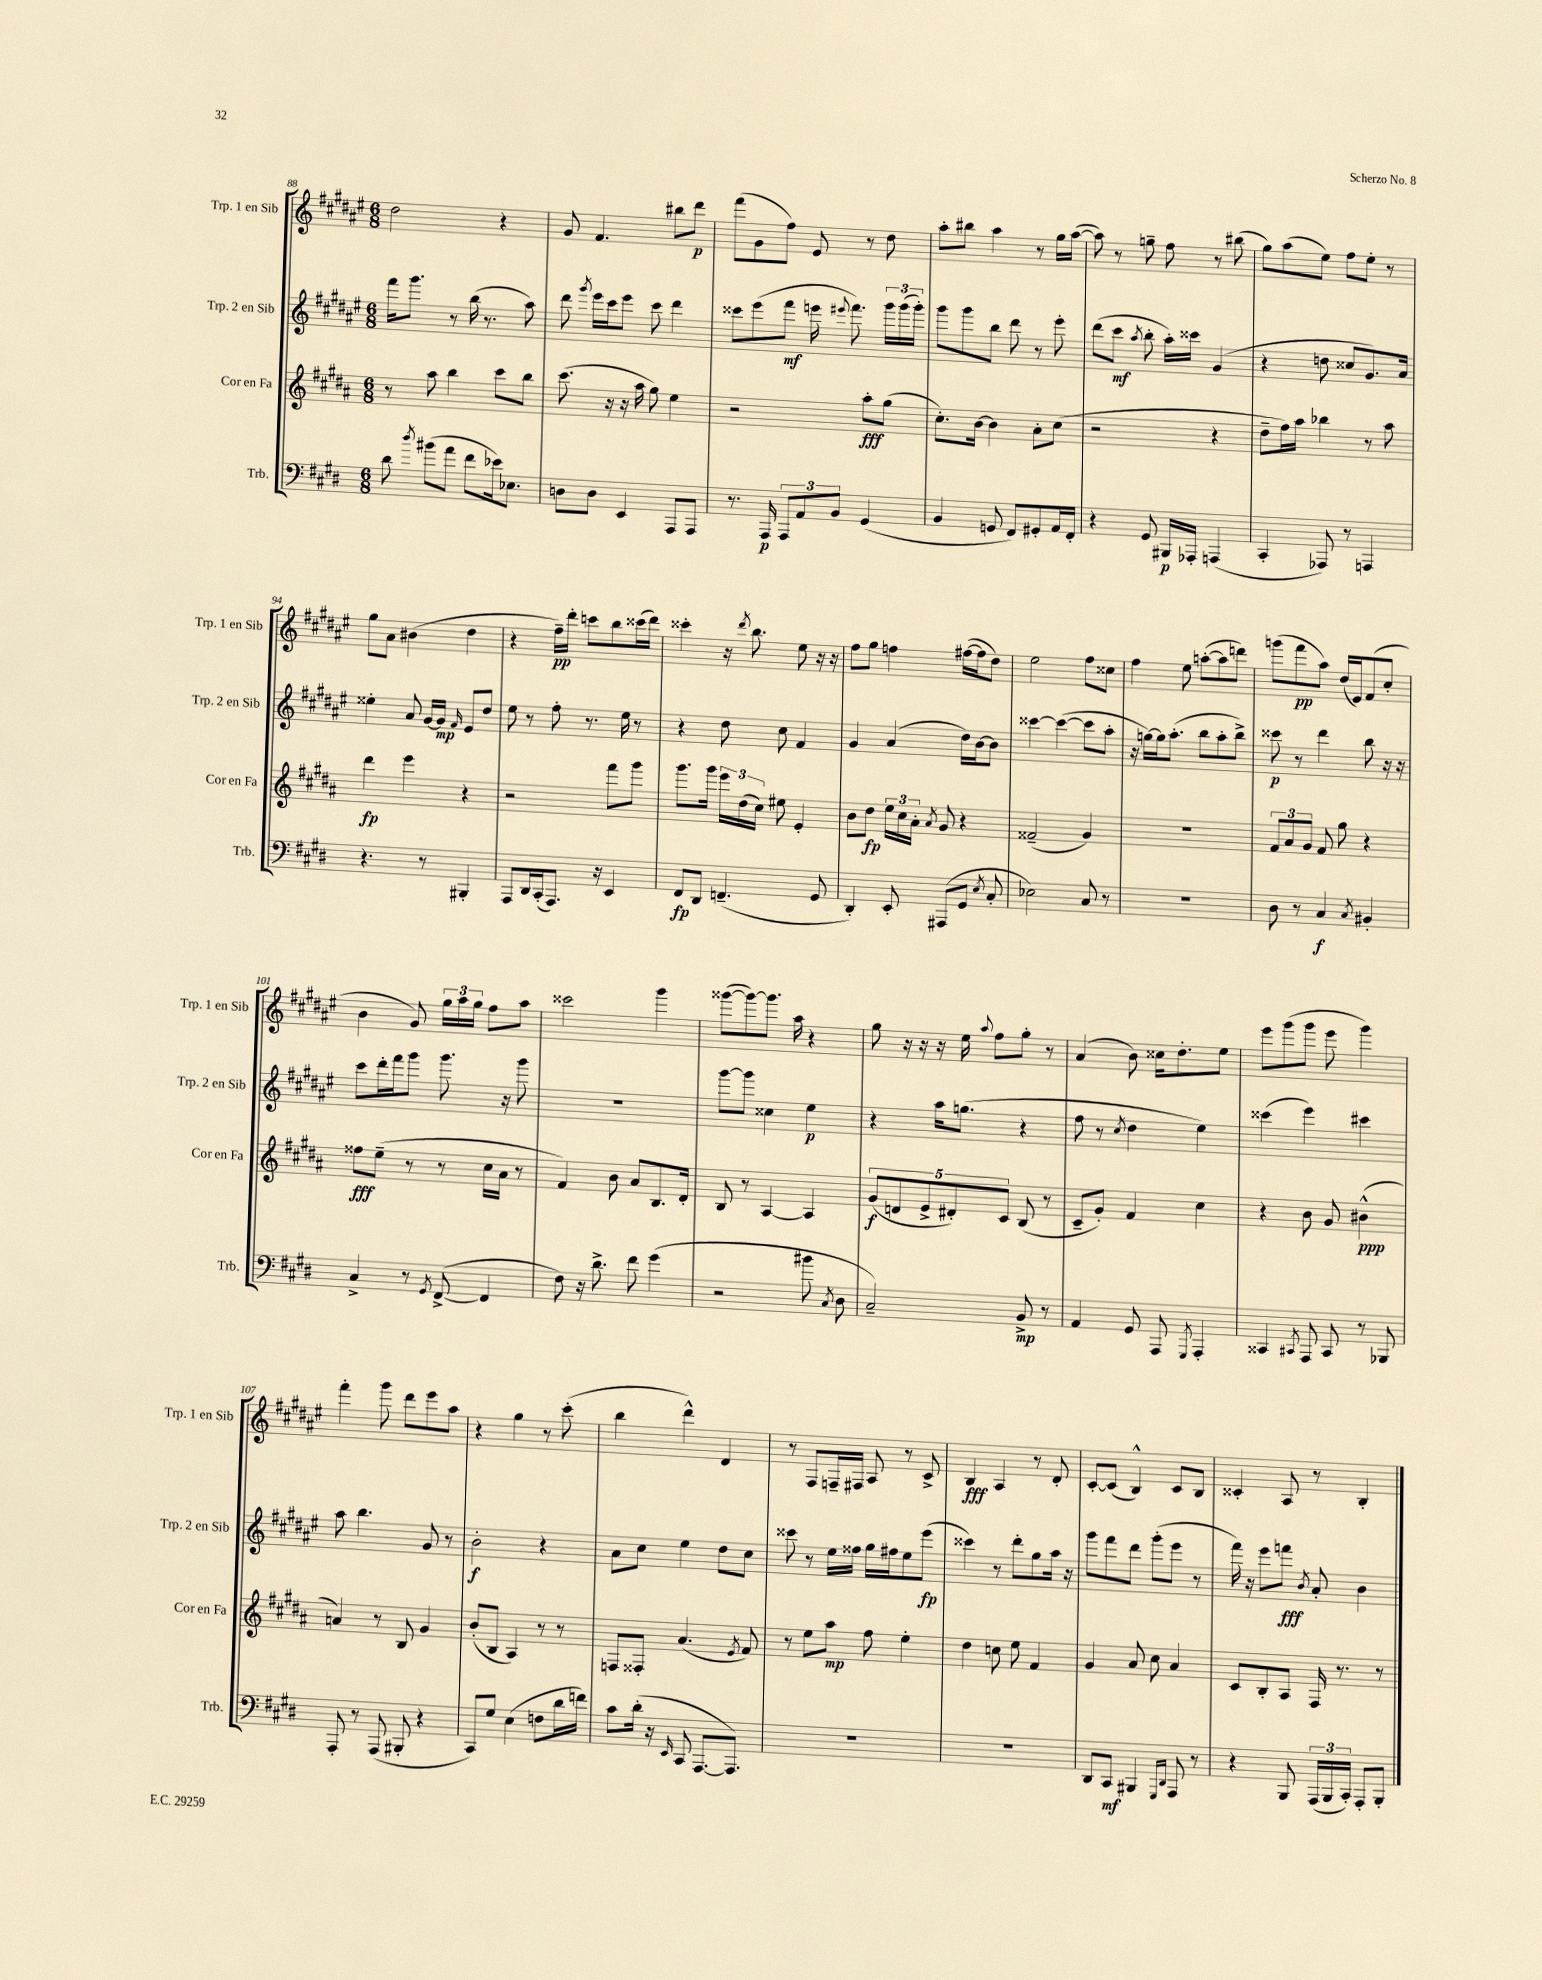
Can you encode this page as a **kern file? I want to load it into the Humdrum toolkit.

**kern	**kern	**kern	**kern
*staff4	*staff3	*staff2	*staff1
*clefF4	*clefG2	*clefG2	*clefG2
*k[f#c#g#d#]	*k[f#c#g#d#a#]	*k[f#c#g#d#a#e#]	*k[f#c#g#d#a#e#]
*M6/8	*M6/8	*M6/8	*M6/8
8d#\	8r	16fff#\LK	2dd#\
.	.	8.ggg#\J	.
8qdd#/	.	.	.
(8b#\L	8aa#\	.	.
8a\J	4bb\	8r	.
8f#\L	.	(16bb\	.
.	.	8.r	.
16e-\k)	8ccc#\L	.	4r
8.E-\J	.	.	.
.	8bb\J	8aa#\)	.
=	=	=	=
8D\L	(8.ccc#\	8ddd#\	8g#/
.	.	8qggg#/	.
8D\J	.	16eee#\LL	4.f#/
.	16r	16ccc#\J	.
4EE/	16r	8eee#\J	.
.	16aa#\	.	.
.	8gg#\)	8ccc#\	.
8AAA/L	4ee\	4ddd#\	8bb#\L
8AAA/J	.	.	8ddd#\J
=	=	=	=
8.r	2r	8ccc##\L	(8fff#\L
.	.	(8eee#\	8g#\
16AAA/	.	.	.
12AAA/L	.	8fff#\J	8ff#\J)
12AA/	.	.	.
.	.	16eee\	8e#/
12BB/J	.	.	.
.	.	8qqeee#/	.
.	.	8.fff#\)	.
(4GG#/	8aa#'\L	.	8r
.	(8gg#\J	24ggg#\LL	8dd#\
.	.	(24ggg#\	.
.	.	24ggg#'\JJ)	.
=	=	=	=
4BB/	8.cc#'\L)	8ggg#\L	8aa#'\L
.	.	8ggg#\	8bb#\J
.	[16b\Jk	.	.
8GG/	4b\]	8bb\J	4aa#\
8FF#/L)	.	8ddd#\	.
8GG#'/	8a#'\L	8r	8r
16AA/L	(8cc#\J	8eee#'\	16gg#\LL
16FF#'/JJ	.	.	([16aa#\JJ
=	=	=	=
4r	2r	(8ddd#\L	8aa#\])
.	.	8ccc#\J	8r
.	.	8qaa#/	.
8GG#/	.	8bb'\	8gg~\
16BBB#/LL	.	16aa#'\LL)	8ff#\
16AAA-'/JJ	.	16ccc##\JJ	.
(4AAA/	4r	(4g#/	8r
.	.	.	(8bb#\
=	=	=	=
4CC#'/	8dd#~\L	4r	8gg#\L)
.	16ff#\L)	.	(8aa#\
.	16aa#\JJ	.	.
8AAA-/)	4bb-\	8dd\	8ee#\J)
8r	.	8cc##/L	8ff#\L
4AAA/	8r	8.g#/)	8ee#'\J
.	8aa#\	.	8r
.	.	16a#/Jk	.
=	=	=	=
4.r	4ddd#\	4ee##'\	8gg#\L
.	.	.	8a#\J
.	4eee\	8a#/	(4b#\
8r	.	[16g#/LL	.
.	.	16g#/]JJ	.
.	.	16qqf#/	.
4BBB#'/	4r	8e#/L	4dd#\
.	.	8dd#/J	.
=	=	=	=
8AAA/L	2r	8ee#\	4r
16DD#/L	.	8r	.
(16CC#'/J	.	.	.
8.AAA/J)	.	8ff#'\	16ff#~\LL)
.	.	.	16ddd#'\JJ
.	.	8.r	8ccc\L
16r	.	.	.
4EE/	8fff#\L	.	8bb\
.	.	16ee#\	.
.	8ggg#\J	8r	(16ccc##\L
.	.	.	16ddd#\JJ)
=	=	=	=
8FF#/L	8.ggg#\L	4r	4ccc##'\
8DD#/J	.	.	.
.	16ggg#\Jk	.	.
(4.FF~/	24eee\LL	8dd#\	16r
.	(24dd#\	.	.
.	.	.	8qddd#/
.	.	.	8.bb\
.	24cc#\JJ)	.	.
.	8ee#\	8cc#\	.
.	4e'/	4f#/	8ee#\
8GG#/	.	.	16r
.	.	.	16r
=	=	=	=
4DD#'/)	8b\L	4g#/	8ff#\L
.	8dd#\J	.	8gg#\J
8EE'/	24ee\LL	(4a#/	4ff\
.	24cc#\	.	.
.	24a#'\JJ	.	.
.	8qa#/	.	.
(8AAA#/L	8g#/	.	.
8GG#/J	4r	16dd#\LL)	([16ff#\LL
.	.	[16b\J	16ff#\]J
8qE/	.	.	.
8C#'/	.	8b\]J	8dd#\J)
=	=	=	=
2E-\)	(2f##~/	[4ccc##\	2ee#\
.	.	(4ccc##\_	.
8C#/	4g#/)	8ccc##\]L	8ff#\L
8r	.	8aa#'\J	8cc##\J
=	=	=	=
2.r	2.r	16r	4ff#\
.	.	[16gg\LL)	.
.	.	16gg\]J	.
.	.	(8.aa#'\J	.
.	.	.	8ee#\
.	.	8bb\L	([8aa'\L
.	.	8aa#'\	8aa\]
.	.	8bb^\J)	8ddd\J)
=	=	=	=
8D#\	12f#/L	8ccc##\	(8ggg\L
.	12a#/	.	.
8r	.	8r	8fff#\
.	12g#/J	.	.
4C#/	8f#/	4ddd#\	8aa#\J)
.	8gg#\	.	(16dd#/LL
.	.	.	16e#/J)
8qC#/	.	.	.
4BB#'/	4r	8bb\	(8f#/
.	.	16r	8cc#'/J
.	.	16r	.
=	=	=	=
4C#^/	8ff##\L	8ccc#\L	4b\
.	(8ee~\J	16ddd#'\L	.
.	.	16fff#\J	.
8r	8r	8ggg#\J	8g#/)
8qGG#/	.	.	.
([8FF#^/	8r	8.ggg#\	24gg#\LL
.	.	.	24aa#\
.	.	.	24gg#\JJ
4FF#/]	16cc#\LL	.	8ff#\L
.	16a#\JJ	16r	.
.	8r	8ggg#\	8aa#\J
=	=	=	=
8F#\)	4f#/)	2.r	2ccc##\
16r	.	.	.
8.d#^\	.	.	.
.	8b\	.	.
8f#\	8a#/L	.	.
(4g#\	8.B/	.	4ggg#\
.	16d#'/Jk	.	.
=	=	=	=
2r	8B/	[8ggg#\L	([8ggg##\L
.	8r	8ggg#\]J	8ggg##\_)
.	[4A#/	4cc##\	8.ggg##\]J
.	.	.	16aa#\
8b#\	4A#/]	4ee#\	4r
8qC#/	.	.	.
8D#\	.	.	.
=	=	=	=
2C#~/)	(10g#/L	4r	8gg#\
.	10d/	.	.
.	.	.	16r
.	.	.	16r
.	10e^/	.	.
.	.	16aa#\LK	16r
.	10d#'/)	.	.
.	.	(8.gg\J	16ee#\
.	.	.	8qqaa#/
.	.	.	8ff#\L
.	10c#/J	.	.
8BB^/	(8B/	4r	8gg#'\J
8r	8r	.	8r
=	=	=	=
4AA/	8c#~/L	8ff#\	(4a#/
.	8g#'/J)	8r	.
.	.	8qcc#/	.
8GG#/	4f#/	4dd#\	8b\)
8AAA/	.	.	16cc##\LK
.	.	.	8.dd#'\
8qGGG#/	.	.	.
4AAA'/	4cc#\	4ee#\)	.
.	.	.	8ee#\J
=	=	=	=
4CC##/	4r	(4ccc##\	8eee#\L
.	.	.	(8ggg#\
8qCC#/	.	.	.
8AAA/	8b\	4eee#\)	8ggg#\J
8CC#/	8g#/	.	8eee#\
8r	(4b#^^\	4ccc#\	4ggg#\)
8BBB-/	.	.	.
=	=	=	=
8AAA'/	4a/)	8aa#\	4fff#'\
8r	.	4.bb\	.
(8AAA/	8r	.	8ggg#\
8BBB#'/	8B/	.	8ddd#\L
4r	4g#/	8g#/	8eee#\
.	.	8r	8aa#\J
=	=	=	=
8CC#/L)	(8b'/L	2b'\	4r
8G#/J	8B/J	.	.
(4E\	4A#/)	.	4gg#\
8F\L	8r	4r	8r
16d#\L	8r	.	(8ccc#'\
16f\JJ)	.	.	.
=	=	=	=
8c#\L	8F/L	8a#\L	4bb\
(16d#'\Jk	8F##'/J	8cc#\J	.
16r	.	.	.
16qqEE/	.	.	.
8CC#/	(4.a#/	4ee#\	4ddd#^^\)
[8.AAA/L	.	.	.
.	.	8dd#\L	4d#/
8.AAA/]J)	.	.	.
.	8qe/	.	.
.	8f#/)	8cc#\J	.
=	=	=	=
2.r	8r	8ccc##\	8r
.	8ee\L	8r	8F#/L
.	8aa#\J	16ee#\LL	16F~/L
.	.	16ff##\JJ	16F#/JJ
.	8ff#\	16gg#\LL	8A#/
.	.	16ff#\J	.
.	4ee'\	8ee#\	8r
.	.	(8eee#\J	8c#^/
=	=	=	=
2.r	4dd#\	4ccc##\)	4B/
.	8cc\	8r	4A#/
.	8ee\	8ddd#'\L	.
.	4f#/	8gg#\	8r
.	.	16aa#\Jk	8d#'/
.	.	16r	.
=	=	=	=
8DD#/L	4g#/	8ggg#\L	[8c#'/L
8CC#/J	.	8fff#\	(8c#/]J
4BBB#/	8a#/	8ddd#\J	4B^^/)
.	8cc#\	(8ggg#'\L	.
16qqGGG#/LL	.	.	.
16qqDD#/JJ	.	.	.
8AAA/	4a#/	8eee#\J	8c#/L
8r	.	8r	8B/J
=	=	=	=
4r	8c#/L	16fff#\)	4c##'/
.	.	16r	.
.	8B'/	8eee#\L	.
8BBB/	8A#/J	8fff\J	8A#/
.	.	8qb/	.
(24AAA/LL	16F#/	8a#'/	8r
24BBB/	.	.	.
.	8.r	.	.
24CC#'/JJ)	.	.	.
8AAA'/L	.	4b\	4B'/
8BBB'/J	8r	.	.
==	==	==	==
*-	*-	*-	*-
